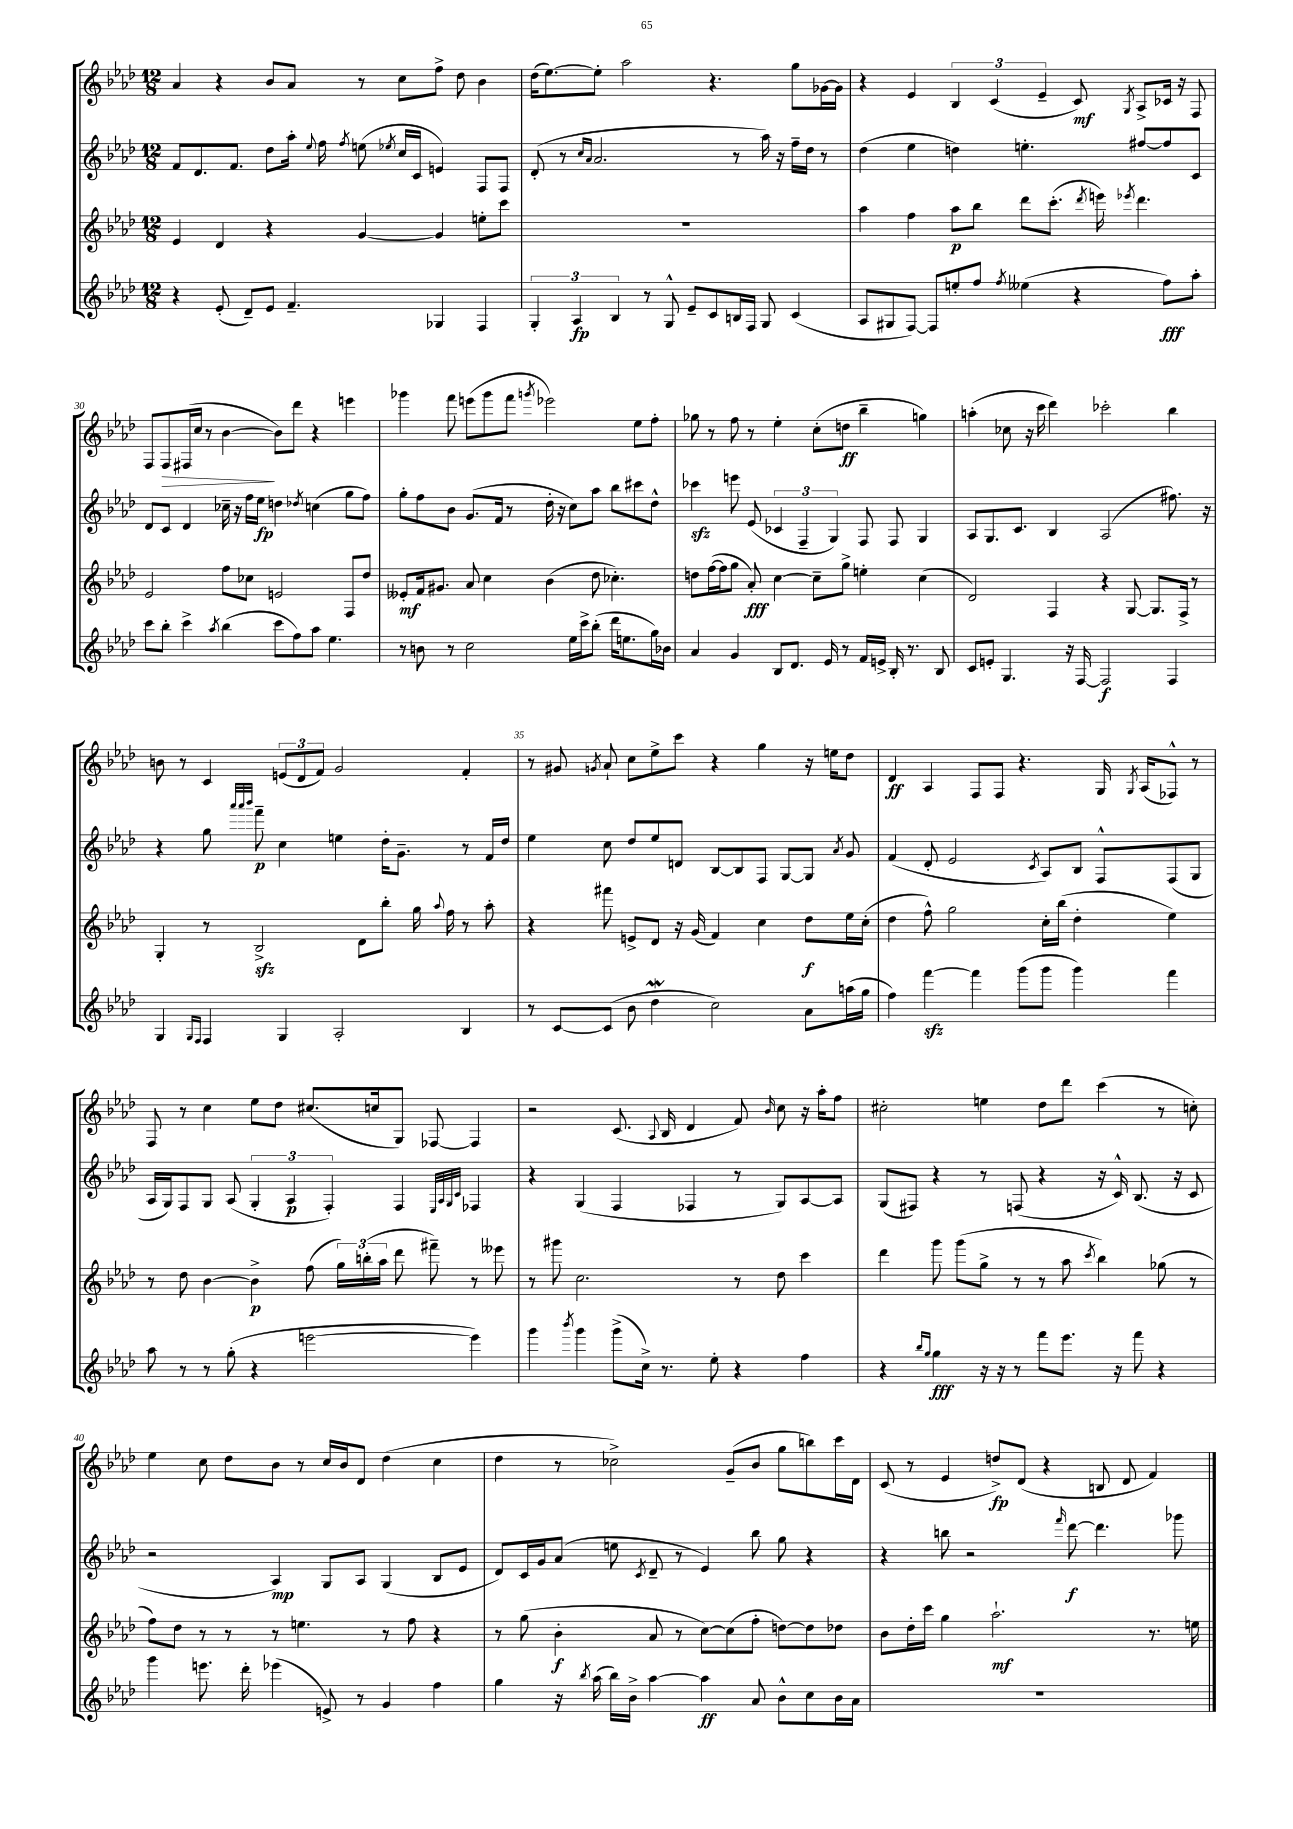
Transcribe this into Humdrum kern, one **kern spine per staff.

**kern	**kern	**kern	**kern
*staff4	*staff3	*staff2	*staff1
*clefG2	*clefG2	*clefG2	*clefG2
*k[b-e-a-d-]	*k[b-e-a-d-]	*k[b-e-a-d-]	*k[b-e-a-d-]
*M12/8	*M12/8	*M12/8	*M12/8
4r	4e-/	8f/L	4a-/
.	.	8.d-/	.
(8e-'/	4d-/	.	4r
.	.	8.f/J	.
8d-~/L)	.	.	.
8e-/J	4r	8dd-\L	8b-/L
4.f~/	.	16aa-'\Jk	8a-/J
.	.	8qqee-/	.
.	.	16ff\	.
.	.	8qff/	.
.	[4g/	(8ee\	8r
.	.	8qee-/	.
.	.	16cc/LL	8cc\L
.	.	16c/JJ	.
4G-/	4g/]	4e/)	8ff^\J
.	.	.	8dd-\
4F/	8ee'\L	8F/L	4b-\
.	8ccc\J	8F/J	.
=	=	=	=
6G'/	1.r	(8d-'/	(16dd-\LK
.	.	.	[8.ee-\)
.	.	8r	.
6A-/	.	.	.
.	.	16qqcc/LL	.
.	.	16qqa-/JJ	.
.	.	2.a-/	8ee-'\]J
6B-/	.	.	.
.	.	.	2aa-\
8r	.	.	.
8G^^/	.	.	.
8e-~/L	.	.	.
8c/	.	.	4.r
16B/L	.	8r	.
16F/JJ	.	.	.
8G/	.	16aa-\)	.
.	.	16r	.
(4c/	.	16ff~\LL	8gg\L
.	.	16dd-\JJ	.
.	.	8r	[16g-\L
.	.	.	16g-\]JJ
=	=	=	=
8A-/L	4aa-\	(4dd-\	4r
8G#/	.	.	.
[8F/J)	4ff\	4ee-\	4e-/
8F/]L	.	.	.
8ee'/	8aa-\L	4dd\)	6B-/
8ff/J	8bb-\J	.	.
.	.	.	(6c/
8qff/	.	.	.
(4ee--\	8ddd-\L	4.ee'\	.
.	.	.	6e-~/
.	(8.ccc'\J	.	.
4r	.	.	8c/)
.	8qddd-/	.	.
.	16eee\)	.	.
.	8qeee-/	.	8qG/
.	4.ddd-\	[8ff#/L	8A-^/L
8ff\L)	.	8ff#/]	16c-/Jk
.	.	.	16r
8aa-'\J	.	8c/J	8F/
=	=	=	=
8ccc\L	2e-/	8d-/L	8F/L
8bb-'\J	.	8c/J	8F/
4ccc^\	.	4d-/	(16F#/L
.	.	.	16cc/JJ
.	.	.	8r
8qaa-/	.	.	.
(4bb-\	8ff\L	16cc-~\	[4b-\
.	.	16r	.
.	8cc-\J	16ff\LL	.
.	.	16ee-\JJ	.
8ccc\L	2e/	4dd\	8b-\]L)
8ff\)	.	.	8ddd-\J
.	.	8qdd-/	.
8aa-\J	.	(4cc\	4r
4.ee-\	.	.	.
.	8F/L	8gg\L	4eee\
.	8dd-/J	8ff\J)	.
=	=	=	=
8r	8e--'/L	8gg'\L	4ggg-\
8b\	16f/k	8ff\	.
.	8.g#/J	.	.
8r	.	8b-\J	8fff\
2cc\	8a-/	(8.g/L	(8eee\L
.	4cc\	.	8ggg-\
.	.	16f/Jk	.
.	.	8r	8fff\J
.	.	.	8qggg/
.	(4b-\	16dd-'\	2eee-\)
.	.	16r	.
16ee-\LL	.	8cc\L)	.
16ccc^\J	.	.	.
(8bb-'\J	8dd-\	8aa-\J	.
16ddd-\LK	4.cc-'\)	8bb-\L	.
8.ee\	.	.	.
.	.	8ccc#\	8ee-\L
16gg\L)	.	8dd-^^\J	8ff'\J
16b-\JJ	.	.	.
=	=	=	=
4a-/	8dd\L	4ccc-\	8gg-\
.	([16ff\L	.	8r
.	16ff\]J	.	.
4g/	8gg\J	8eee\	8ff\
.	8a-'/)	(8e-/	8r
8B-/L	[4cc\	6c-/	4ee-'\
8.d-/J	.	.	.
.	.	6F~/	.
.	8cc~\]L	.	(8cc'\L
16e-/	.	.	.
.	.	6G/)	.
8r	8gg^\J	.	8dd\J
16f/LL	4ee'\	8F/	4bb-~\
16e^/JJ	.	.	.
16B-'/	.	8F/	.
8.r	.	.	.
.	(4cc\	4G/	4gg\)
8B-/	.	.	.
=	=	=	=
8c/L	2d-/)	8A-/L	(4aa'\
8e'/J	.	8.G/	.
4.G/	.	.	8cc-\
.	.	8.c/J	.
.	.	.	16r
.	.	.	16ccc\
.	4F/	4B-/	4ddd-\)
16r	.	.	.
[16F/	.	.	.
2F/]	4r	(2A-/	2ccc-'\
.	[8G/	.	.
.	8.G/]L	.	.
4F/	.	8.ff#\)	4bb-\
.	16F^/Jk	.	.
.	8r	.	.
.	.	16r	.
=	=	=	=
4G/	4G'/	4r	8b\
.	.	.	8r
16qqG/LL	.	.	.
16qqF/JJ	.	.	.
4F/	8r	8gg\	4c/
.	.	32qqaaa-/LLL	.
.	.	32qqaaa-/	.
.	.	32qqbbb-/JJJ	.
.	2B-^/	8fff~\	.
4G/	.	4cc\	(12e/L
.	.	.	12d-/
.	.	.	12f/J)
2A-'/	.	4ee\	2g/
.	8d-\L	.	.
.	8bb-'\J	16dd-'\LK	.
.	.	8.g~\J	.
.	16gg\	.	.
.	8qqaa-/	.	.
.	16ff\	.	.
4B-/	8r	8r	4f'/
.	8aa-'\	16f/LL	.
.	.	16dd-/JJ	.
=	=	=	=
8r	4r	4ee-\	8r
[8c/L	.	.	8g#/
.	.	.	8qg/
(8c/]J	8fff#\	8cc\	8a-`/
8b-\	8e^/L	8dd-/L	8cc\L
4dd-\	8d-/J	8ee-/	8ee-^\
.	16r	8d/J	8ccc\J
.	(16g/	.	.
2cc\)	4f/)	[8B-/L	4r
.	.	8B-/]	.
.	4cc\	8F/J	4gg\
.	.	[8G/L	.
8a-\L	8dd-\L	8G/]J	16r
.	.	.	16ee\LK
.	.	8qa-/	.
(16aa\L	16ee-\L	8g/	8dd-\J
16gg\JJ	(16cc'\JJ	.	.
=	=	=	=
4ff\)	4dd-\	(4f/	4d-/
[4fff\	8ff^^\)	8d-'/	4A-/
.	2gg\	2e-/	.
4fff\]	.	.	8F/L
.	.	.	8F/J
(8ggg\L	.	.	4.r
.	.	8qc/	.
8ggg\J	16cc'\LL	8A-/L)	.
.	(16bb-\JJ	.	.
4ggg\)	4dd-'\	8B-/J	.
.	.	8F^^/L	16G/
.	.	.	8qG/
.	.	.	(16A-/LK
4fff\	4ee-\)	(8F/	8F-^^/J)
.	.	8G/J	8r
=	=	=	=
8aa-\	8r	16A-/LL	8F/
.	.	16G/J)	.
8r	8dd-\	8F/	8r
8r	[4b-\	8G/J	4cc\
(8gg'\	.	(8A-/	.
4r	4b-^\]	6G'/	8ee-\L
.	.	.	8dd-\J
.	.	6A-/	.
[2eee\	(8ff\	.	(8.cc#/L
.	.	6F'/)	.
.	24gg\LL)	.	.
.	(24bb'\	.	.
.	.	.	16cc/k
.	24aa-\JJ	.	.
.	8ddd-\	4F/	8G/J)
.	8fff#~\)	.	[8F-/
.	.	32qqE-/LLL	.
.	.	32qqA-/	.
.	.	32qqG/	.
.	.	32qqc/JJJ	.
4eee\])	8r	4F-/	4F-/]
.	8eee--\	.	.
=	=	=	=
4ggg\	8r	4r	2r
.	8ggg#\	.	.
8qbbb-/	.	.	.
4ggg\	2.cc\	(4G/	.
(8ggg^\L	.	4F/	(8.c/
16cc^\Jk)	.	.	.
.	.	.	8qqA-/
8.r	.	.	16B-/
.	.	4F-/	4d-/
8ee-'\	.	.	.
4r	8r	8r	8f/)
.	.	.	16qqb-/
.	8dd-\	8G/L)	8cc\
4ff\	4ccc\	[8A-/	16r
.	.	.	16aa-'\LK
.	.	8A-/]J	8ff\J
=	=	=	=
4r	4ddd-\	(8G/L	2cc#'\
.	.	8F#/J)	.
16qqbb-/LL	.	.	.
16qqgg/JJ	.	.	.
4gg\	8ggg\	4r	.
.	(8ggg\L	.	.
16r	8gg^\J	8r	4ee\
16r	.	.	.
8r	8r	(8F/	.
8fff\L	8r	4r	8dd-\L
8.eee-\J	8aa-\	.	8ddd-\J
.	8qccc/	.	.
.	4bb-\)	16r	(4ccc\
16r	.	16c^^/)	.
8fff\	.	(8.B-/	.
4r	(8gg-\	.	8r
.	.	16r	.
.	8r	8c/	8cc'\)
=	=	=	=
4ggg\	8ff\L)	2r	4ee-\
.	8dd-\J	.	.
8.eee\	8r	.	8cc\
.	8r	.	8dd-\L
16ddd-'\	.	.	.
(4eee-\	8r	4A-/)	8b-\J
.	4.ee\	.	8r
8e^/)	.	8G/L	16cc/LL
.	.	.	16b-/J
8r	.	8A-/J	8d-/J
4g/	8r	(4G/	(4dd-\
.	8ff\	.	.
4ff\	4r	8B-/L	4cc\
.	.	8e-/J	.
=	=	=	=
4gg\	8r	8d-/L)	4dd-\
.	(8gg\	16c/L	.
.	.	16g/J	.
16r	4b-'\	(8a-/J	8r
8qbb-/	.	.	.
(16aa-\	.	.	.
16bb-\LL)	.	8ee\	2cc-^\)
16b-^\JJ	.	.	.
.	.	8qc/	.
[4aa-\	8a-/	8d-~/	.
.	8r	8r	.
4aa-\]	[8cc\L)	4e-/)	.
.	(8cc\]	.	(8g~/L
8a-/	8ff'\J	8bb-\	8b-/J
8b-^^\L	[8dd\L)	8gg\	8gg\L
8cc\	8dd\]	4r	8bb\)
16b-\L	8dd-\J	.	16ccc\L
16a-\JJ	.	.	16d-\JJ
=	=	=	=
1.r	8b-\L	4r	(8c/
.	16dd-'\L	.	8r
.	16ccc\JJ	.	.
.	4gg\	8bb\	4e-/
.	.	2r	.
.	2.aa-`\	.	8dd^/L)
.	.	.	(8d-/J
.	.	.	4r
.	.	16qqfff/	.
.	.	[8ddd-\	.
.	.	4.ddd-\]	8B/
.	.	.	8d-/
.	8.r	.	4f/)
.	.	8ggg-\	.
.	16ee\	.	.
==	==	==	==
*-	*-	*-	*-
